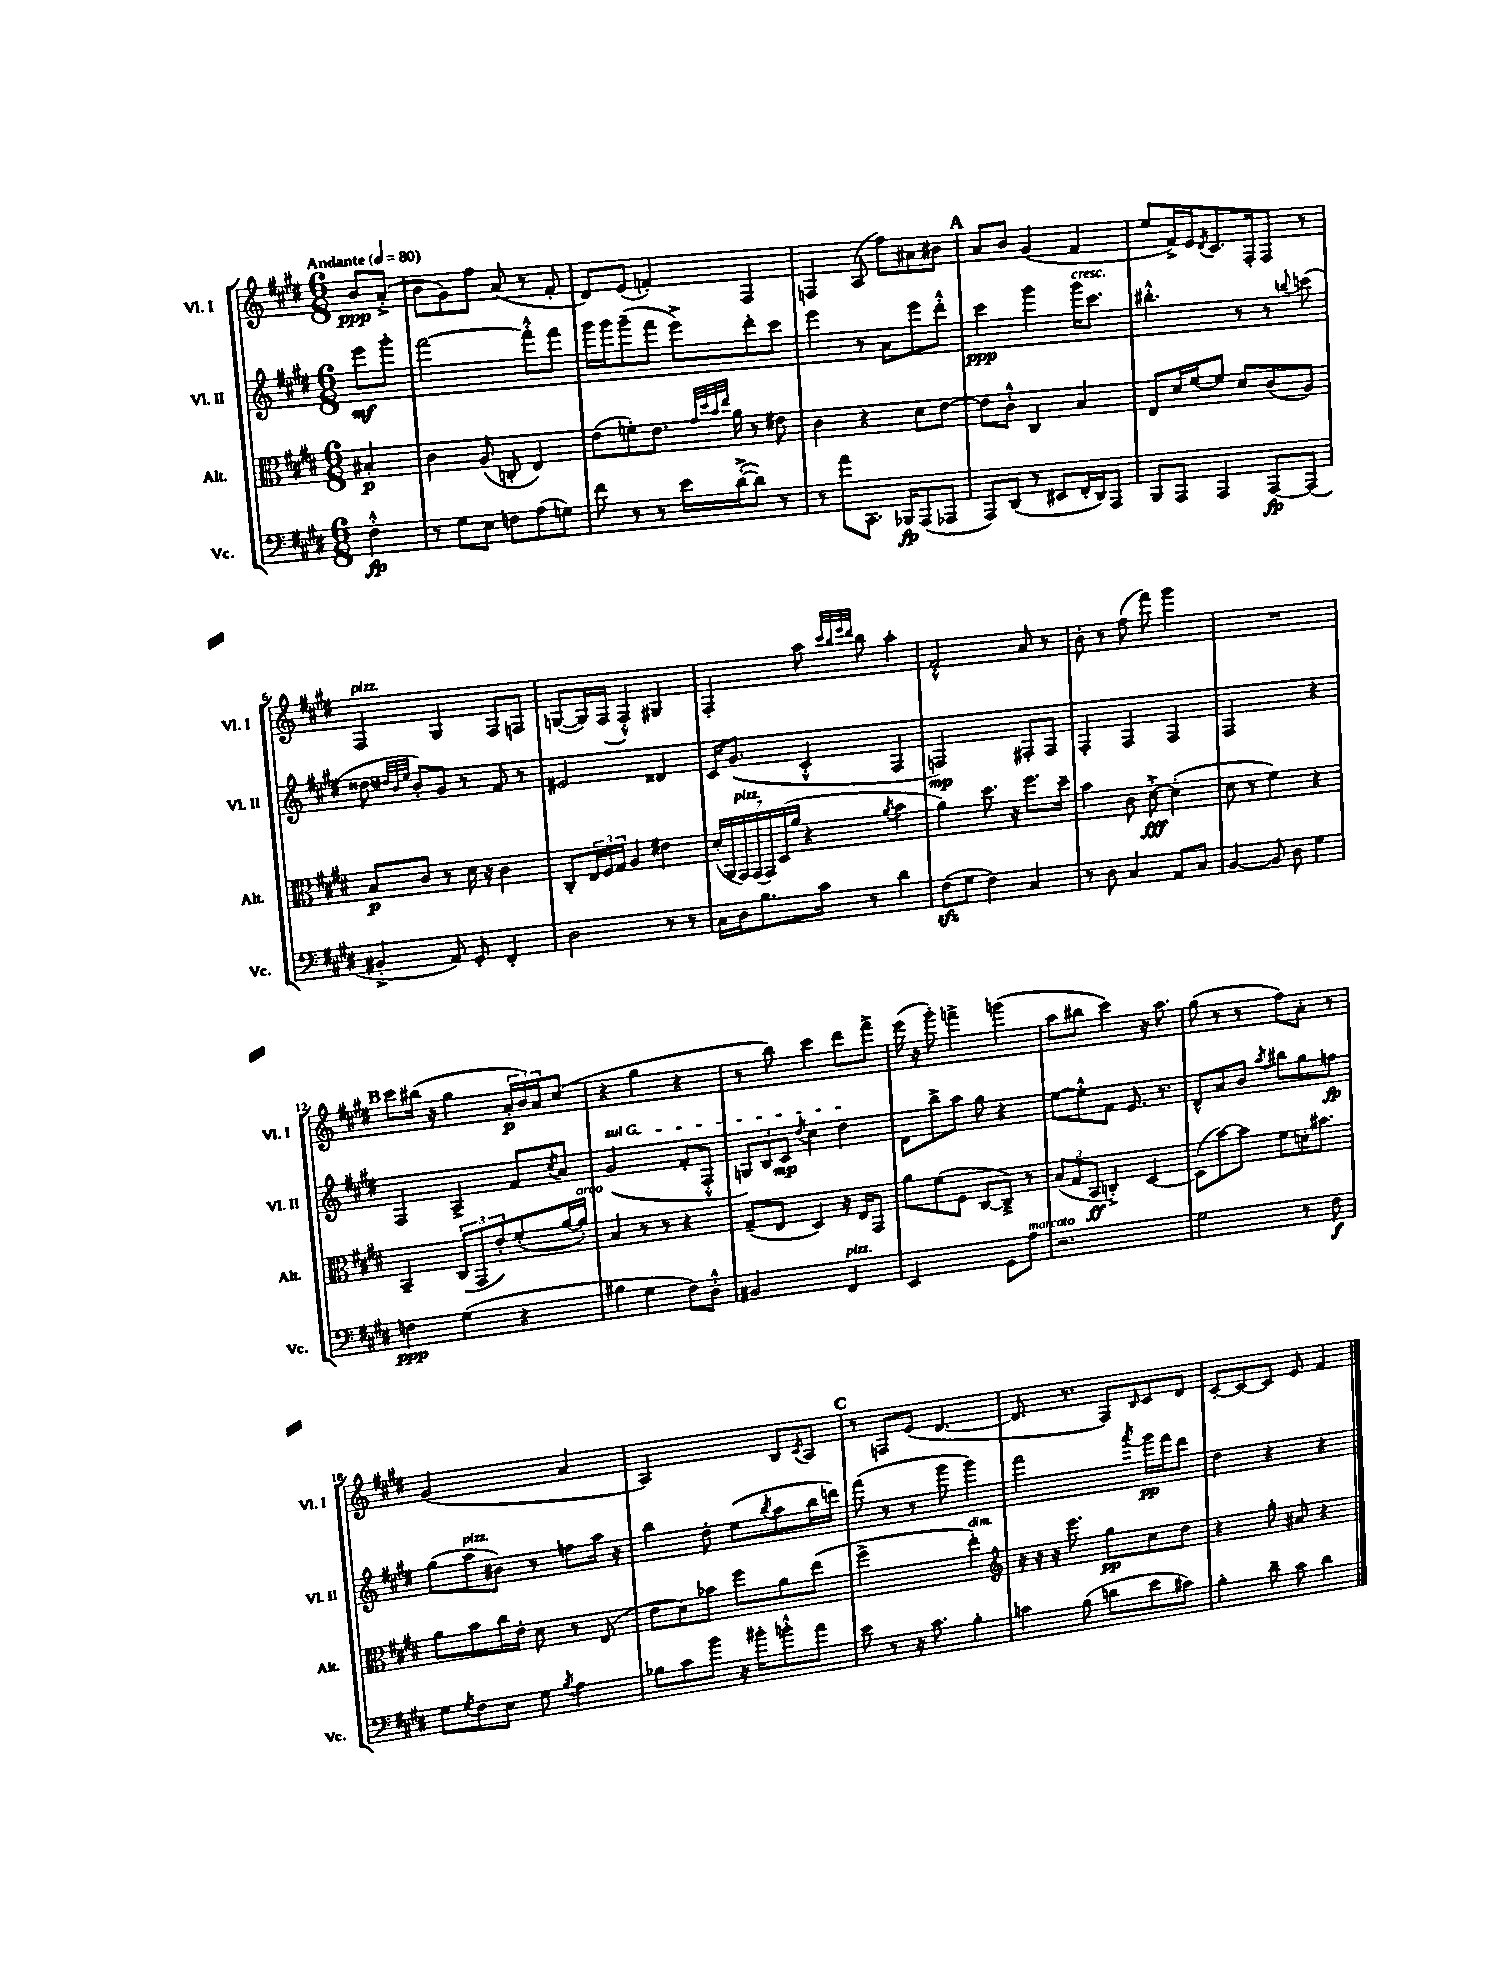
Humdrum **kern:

**kern	**dynam	**kern	**dynam	**kern	**dynam	**kern	**dynam
*part4	*part4	*part3	*part3	*part2	*part2	*part1	*part1
*staff4	*staff4	*staff3	*staff3	*staff2	*staff2	*staff1	*staff1
*I"Vc.	*	*I"Alt.	*	*I"Vl. II	*	*I"Vl. I	*
*I'Vc.	*	*I'Alt.	*	*I'Vl. II	*	*I'Vl. I	*
*clefF4	*	*clefC3	*	*clefG2	*	*clefG2	*
*k[f#c#g#d#]	*	*k[f#c#g#d#]	*	*k[f#c#g#d#]	*	*k[f#c#g#d#]	*
*M6/8	*	*M6/8	*	*M6/8	*	*M6/8	*
*MM80	*	*MM80	*	*MM80	*	*MM80	*
=	=	=	=	=	=	=	=
!	!	!	!	!	!	!LO:TX:a:B:t=Andante	!
4F#'^^\	fp	4B#X'/	p	8eee\L	mf	8b/L	ppp
.	.	.	.	8ggg#'\J	.	(8a'^/J	.
=1	=1	=1	=1	=1	=1	=1	=1
8r	.	4c#\	.	[2fff#\	.	8b\L	.
8G#\L	.	.	.	.	.	8g#\)	.
8E\J	.	(8A/	.	.	.	8ff#\J	.
8Fn\L	.	8Cn'/	.	.	.	(8a/	.
(8A\	.	4E/)	.	8fff#'^^\L]	.	8r	.
8Gn\J)	.	.	.	8fff#\J	.	8f#'/	.
=2	=2	=2	=2	=2	=2	=2	=2
8f#\	.	(8e\L	.	16ggg#\LL	.	8d#/L)	.
.	.	.	.	16ggg#\J	.	.	.
8r	.	8fn'\)	.	(8ggg#~\	.	(8e/J	.
8r	.	8.e\J	.	8fff#\J	.	4fn'/)	.
16e\LL	.	.	.	8eee^\L)	.	.	.
.	.	32qqg#/LLL	.	.	.	.	.
.	.	32qqdd#/	.	.	.	.	.
.	.	32qqb/	.	.	.	.	.
.	.	32qqee/JJJ	.	.	.	.	.
([16d#'^\J	.	16a\	.	.	.	.	.
8d#\J])	.	8r	.	8ddd#'\	.	4F#/	.
8r	.	8e#X\	.	8ccc#\J	.	.	.
=3	=3	=3	=3	=3	=3	=3	=3
8r	.	4c#\	.	4eee\	.	4Fn/	.
8a\L	.	.	.	.	.	.	.
8.CC#\J	.	4r	.	8r	.	(8A/	.
.	.	.	.	8a\L	.	8ff#\L)	.
16BBB-X/KL	fp	.	.	.	.	.	.
(8AAA/	.	8d#\L	.	8eee\	.	8a#X\	.
8AAA-X/J	.	[8e\J	.	8ddd#'^^\J	.	8b#X\J	.
!!LO:REH:place=s1:t=A
=4	=4	=4	=4	=4	=4	=4	=4
8AAA/L)	.	8e\L]	.	4ccc#\	ppp	8a/L	.
(8DD#/J	.	8c#'^^\J	.	.	.	8b/J	.
8r	.	4C#/	.	4ggg#\	.	(4g#/	.
8EE#X/L	.	.	.	.	.	.	.
!	!	!	!	!LO:TX:a:i:t=cresc.	!	!	!
16FF#'/L	.	4B/	.	16ggg#\KL	.	4f#/	.
16DD#/J)	.	.	.	8.ccc#\J	.	.	.
8AAA/J	.	.	.	.	.	.	.
=5	=5	=5	=5	=5	=5	=5	=5
8BBB/L	.	8E/L	.	4.bb#X'^^\	.	8ee/L	.
8AAA/J	.	16d#/L	.	.	.	16f#^/L)	.
.	.	[16f#/J	.	.	.	16e/J	.
.	.	.	.	.	.	8qd#/	.
4AAA/	.	8f#/J]	.	.	.	8.c#/	.
.	.	8d#/L	.	8r	.	.	.
.	.	.	.	.	.	16F#'/k	.
[8AAA/L	fp	(8c#/	.	8r	.	8F#/J	.
.	.	.	.	8qqbbn/	.	.	.
(8AAA/J]	.	8A/J)	.	(8cccn\	.	8r	.
!!LO:LB:g=z
=6	=6	=6	=6	=6	=6	=6	=6
!	!	!	!	!	!	!LO:TX:a:i:t=pizz.	!
4BB#X'^/	.	8B/L	p	8dd##X\	.	4F#/	.
.	.	.	.	32qqdd#X/LLL	.	.	.
.	.	.	.	32qqb/	.	.	.
.	.	.	.	32qqee/JJJ	.	.	.
.	.	8c#/J	.	8b'/L)	.	.	.
8AA/)	.	8r	.	8g#/J	.	4G#/	.
8GG#'/	.	16d#\	.	8r	.	.	.
.	.	16r	.	.	.	.	.
4FF#'/	.	4c#\	.	8f#/	.	8F#/L	.
.	.	.	.	8r	.	8Fn/J	.
=7	=7	=7	=7	=7	=7	=7	=7
2D#\	.	8C#'/L	.	2e#X/	.	([8Gn/L	.
.	.	24E/L	.	.	.	16G/L])	.
.	.	24F#/	.	.	.	.	.
.	.	.	.	.	.	(16F#/JJ	.
.	.	24G#/JJ	.	.	.	.	.
.	.	4A/	.	.	.	4F#'^^/)	.
8r	.	4e#X\	.	4d##X/	.	4G#X/	.
8r	.	.	.	.	.	.	.
=8	=8	=8	=8	=8	=8	=8	=8
16C#\LL	.	(28d#'/LL	.	16c#/KL	.	4F#'/	.
.	.	28AA/	.	.	.	.	.
16D#\J	.	.	.	(8.g#/J	.	.	.
!	!	!LO:TX:a:i:t=pizz.	!	!	!	!	!
.	.	28GG#/)	.	.	.	.	.
.	.	(28GG#/	.	.	.	.	.
8.B\	.	.	.	.	.	.	.
.	.	28GG#/)	.	.	.	.	.
.	.	(28D#/	.	.	.	.	.
.	.	28a/JJ	.	.	.	.	.
.	.	4r	.	4c#'^^/	.	8aa\	.
16c#\Jk	.	.	.	.	.	.	.
.	.	.	.	.	.	32qqccc#/LLL	.
.	.	.	.	.	.	32qqbb/	.
.	.	.	.	.	.	32qqeee/	.
.	.	.	.	.	.	32qqddd#/JJJ	.
8r	.	.	.	.	.	8bb\	.
.	.	8qa/	.	.	.	.	.
4d#\	.	4b\	.	4F#/	.	4aa'\	.
=9	=9	=9	=9	=9	=9	=9	=9
(8F#zz\L	.	4a\)	.	2Fn/)	mp	2f#'^^/	.
8G#\J	.	.	.	.	.	.	.
4F#\)	.	8.dd#\	.	.	.	.	.
.	.	16r	.	.	.	.	.
4C#/	.	8.ff#\L	.	8F#X'/L	.	8a/	.
.	.	.	.	8F#/J	.	8r	.
.	.	16dd#~\Jk	.	.	.	.	.
=10	=10	=10	=10	=10	=10	=10	=10
8r	.	4b\	.	4F#'/	.	8b'\	.
8D#\	.	.	.	.	.	8r	.
4C#/	.	8c#\	.	4F#/	.	(8ff#\	.
.	.	[8d#'^\	fff	.	.	8fff#\)	.
8AA/L	.	(4d#'\]	.	4F#/	.	4ggg#\	.
8C#/J	.	.	.	.	.	.	.
=11	=11	=11	=11	=11	=11	=11	=11
[4BB/	.	8d#\	.	2F#/	.	2.r	.
.	.	8r	.	.	.	.	.
8BB/]	.	4f#\)	.	.	.	.	.
8D#\	.	.	.	.	.	.	.
4G#\	.	4r	.	4r	.	.	.
!!LO:LB:g=z
!!LO:REH:place=s1:t=B
=12	=12	=12	=12	=12	=12	=12	=12
4Fn\	ppp	4BB~/	.	4F#/	.	8ccc#\L	.
.	.	.	.	.	.	(16bb#X\Jk	.
.	.	.	.	.	.	16r	.
(4G#\	.	(12C#/L	.	4A^/	.	4gg#\	.
.	.	12GG#/	.	.	.	.	.
.	.	12e'/)	.	.	.	.	.
4r	.	(8f#'/	.	8f#/L	.	24a'/LL	p
.	.	.	.	.	.	24b/)	.
.	.	.	.	.	.	24a/J	.
.	.	.	.	8qcc#/	.	.	.
.	.	[16a/L	.	8a/J	.	(8cc#/J	.
!	!	!LO:TX:a:i:t=arco	!	!	!	!	!
.	.	16a'/JJ])	.	.	.	.	.
=13	=13	=13	=13	=13	=13	=13	=13
!	!	!	!	!LO:TX:a:i:t=sul G	!	!	!
4B#X\	.	4B/	.	(2g#/	.	4r	.
4G#\	.	8r	.	.	.	4gg#\	.
.	.	8r	.	.	.	.	.
8F#\L)	.	4r	.	8f#'/L	.	4r	.
8D#'^^\J	.	.	.	8F#'^^/J	.	.	.
=14	=14	=14	=14	=14	=14	=14	=14
2BB#X/	.	(8G#~/L	.	12Gn/L)	.	8r	.
.	.	.	.	12B/	.	.	.
.	.	8E/J	.	.	.	8bb\)	.
.	.	.	.	12c#/J	mp	.	.
.	.	.	.	8qdd#/	.	.	.
.	.	4D#/)	.	4cc#\	.	4ccc#\	.
!LO:TX:a:i:t=pizz.	!	!	!	!	!	!	!
4FF#/	.	16r	.	4dd#\	.	8ddd#\L	.
.	.	16E/KL	.	.	.	.	.
.	.	8GG#/J	.	.	.	8fff#^\J	.
=15	=15	=15	=15	=15	=15	=15	=15
2EE/	.	8a\L	.	8d#\L	.	(16eee\	.
.	.	.	.	.	.	16r	.
.	.	(8f#\	.	8bb^\	.	8ggg#'\)	.
.	.	8F#\J	.	8aa\J	.	4fffn^\	.
.	.	[8C#/L	.	8gg#\	.	.	.
8GG#\L	.	8C#~^/J])	.	4r	.	(4gggn\	.
!LO:TX:a:i:t=marcato	!	!	!	!	!	!	!
8A\J	.	8r	.	.	.	.	.
=16	=16	=16	=16	=16	=16	=16	=16
2.r	.	(12B/L	.	[8ee\L	.	8aa\L	.
.	.	12G#/	.	.	.	.	.
.	.	.	.	8ee'^^\]	.	8bb#X\J	.
.	.	12BB/J	ff	.	.	.	.
.	.	4Cn'^/)	.	8f#\J	.	4ccc#\)	.
.	.	.	.	8.e/	.	.	.
.	.	[4D#/	.	.	.	16r	.
.	.	.	.	8.r	.	8.aa\	.
=17	=17	=17	=17	=17	=17	=17	=17
2G#\	.	(8D#\L]	.	8d#^^/L	.	(8gg#\	.
.	.	[8b\)	.	8a/	.	8r	.
.	.	8b\J]	.	8b/J	.	8r	.
.	.	.	.	8qaa/	.	.	.
.	.	8f#\L	.	8bb#X\L	.	8ff#\L)	.
8r	.	16dn'\K	.	8gg#\	.	8a'\J	.
.	.	8.b#X\J	.	.	.	.	.
8F#\	f	.	.	8ffn\J	fp	8r	.
!!LO:LB:g=z
=18	=18	=18	=18	=18	=18	=18	=18
8G#\L	.	8a\L	.	(8gg#\L	.	(2g#/	.
8qG#/	.	.	.	.	.	.	.
!	!	!	!	!LO:TX:a:i:t=pizz.	!	!	!
8F#\	.	8b\	.	8aa\	.	.	.
8E\J	.	16cc#\L	.	8b#X\J)	.	.	.
.	.	16e'\JJ	.	.	.	.	.
8G#\	.	8d#\	.	8r	.	.	.
8qB/	.	.	.	.	.	.	.
4A\	.	8r	.	8ffn\L	.	4a/	.
.	.	(8E/	.	16aa\Jk	.	.	.
.	.	.	.	16r	.	.	.
=19	=19	=19	=19	=19	=19	=19	=19
8B-X\L	.	8e\L	.	4bb\	.	2A/)	.
8c#\	.	8d#\)	.	.	.	.	.
8b\J	.	8b-X\J	.	8dd#'\	.	.	.
16r	.	8ff#\L	.	(8ee\L	.	.	.
16b#X'\KL	.	.	.	.	.	.	.
.	.	.	.	8qbb/	.	.	.
8bn'^^\	.	8a\	.	8aa\	.	8B/L	.
.	.	.	.	.	.	8qc#/	.
8a\J	.	(8ee\J	.	16bb\L	.	8A/J	.
.	.	.	.	16dddn\JJ)	.	.	.
!!LO:REH:place=s1:t=C
=20	=20	=20	=20	=20	=20	=20	=20
8e\	.	2ff#^\	.	(8fff#\	.	8r	.
8r	.	.	.	8r	.	8Fn/L	.
16r	.	.	.	8r	.	(8e/J	.
8.c#\	.	.	.	.	.	.	.
.	.	.	.	8ggg#\	.	[4.d#/	.
!	!	!LO:TX:a:i:t=dim.	!	!	!	!	!
4B'\	.	4ee'\)	.	4ggg#\)	.	.	.
=21	=21	=21	=21	=21	=21	=21	=21
*	*	*clefG2	*	*	*	*	*
4cn\	.	16r	.	2fff#\	.	8.d#/]	.
.	.	16r	.	.	.	.	.
.	.	16r	.	.	.	.	.
.	.	8.eee\	.	.	.	8.r	.
(8B\	.	.	.	.	.	.	.
8dn\L	.	8gg#\L	pp	.	.	8F#/L)	.
.	.	.	.	8qaaa/	.	16qqB/	.
8e\	.	8cc#\	.	16ggg#\LL	pp	8c#/	.
.	.	.	.	16fff#\J	.	.	.
8c#X\J)	.	8dd#\J	.	8ddd#\J	.	8d#/J	.
=22	=22	=22	=22	=22	=22	=22	=22
4B'\	.	4r	.	4dd#\	.	[8c#'/L	.
.	.	.	.	.	.	8c#/_	.
8d#~\	.	8gg#'\	.	4r	.	8c#/J]	.
8c#\	.	8a#X/	.	.	.	8e/	.
4d#\	.	4r	.	4r	.	4f#/	.
==	==	==	==	==	==	==	==
*-	*-	*-	*-	*-	*-	*-	*-
